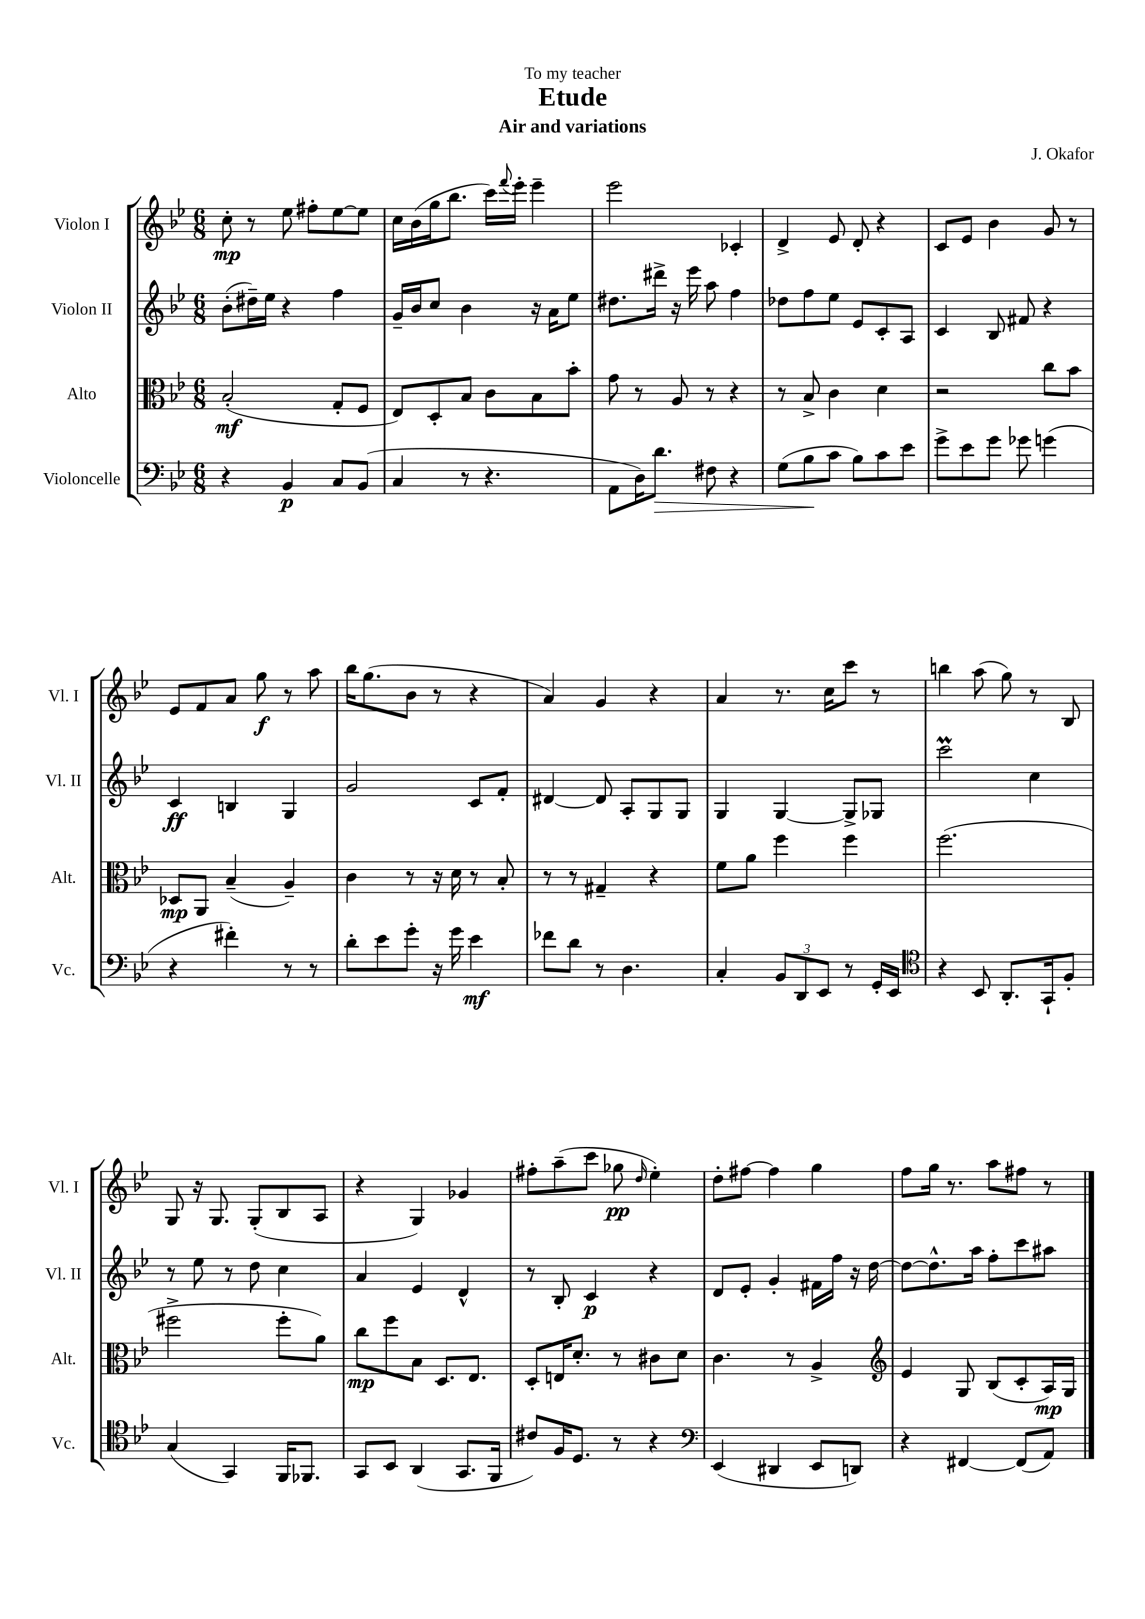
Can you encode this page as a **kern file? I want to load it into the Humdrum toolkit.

**kern	**kern	**kern	**kern
*staff4	*staff3	*staff2	*staff1
*clefF4	*clefC3	*clefG2	*clefG2
*k[b-e-]	*k[b-e-]	*k[b-e-]	*k[b-e-]
*M6/8	*M6/8	*M6/8	*M6/8
4r	(2B-'	(8b-'	8cc'
.	.	16dd#~)	8r
.	.	16ee-	.
4BB-	.	4r	8ee-
.	.	.	8ff#'
8C	8G'	4ff	[8ee-
(8BB-	8F	.	8ee-]
=	=	=	=
4C	8E-)	16g~	16cc
.	.	16b-	(16b-
.	8D'	8cc	16gg
.	.	.	8.bb-
8r	8B-	4b-	.
4.r	8c	.	16ccc)
.	.	.	8qqfff
.	.	.	16eee-'
.	8B-	16r	4eee-~
.	.	16a	.
.	8b-'	8ee-	.
=	=	=	=
8AA	8g	8.dd#	2eee-
16D)	8r	.	.
8.d	.	16ddd#^	.
.	8A	16r	.
.	.	16eee-	.
8F#	8r	8aa	.
4r	4r	4ff	4c-'
=	=	=	=
(8G	8r	8dd-	4d^
8B-	8B-^	8ff	.
8c	4c	8ee-	8e-
8B-)	.	8e-	8d'
8c	4d	8c'	4r
8e-	.	8A	.
=	=	=	=
8g^	2r	4c	8c
8e-	.	.	8e-
8g	.	8B-	4b-
8g-	.	8f#	.
(4g	8cc	4r	8g
.	8b-	.	8r
=	=	=	=
4r	8D-	4c	8e-
.	8AA	.	8f
4f#')	(4B-~	4B	8a
.	.	.	8gg
8r	4A~)	4G	8r
8r	.	.	8aa
=	=	=	=
8d'	4c	2g	16bb-
.	.	.	(8.gg
8e-	.	.	.
8g'	8r	.	8b-
16r	16r	.	8r
16g	16d	.	.
4e-	8r	8c	4r
.	8B-'	8f'	.
=	=	=	=
8f-	8r	[4d#	4a)
8d	8r	.	.
8r	4G#~	8d#]	4g
4.D	.	8A'	.
.	4r	8G	4r
.	.	8G	.
=	=	=	=
4C'	8f	4G	4a
.	8a	.	.
12BB-	4ff	[4G	8.r
12DD	.	.	.
12EE-	.	.	.
.	.	.	16cc
8r	4ff	8G^]	8ccc
16GG'	.	8G-	8r
16EE-	.	.	.
=	=	=	=
*clefC4	*	*	*
4r	(2.ff	2ccc	4bb
8BB-	.	.	(8aa
8.AA'	.	.	8gg)
.	.	4cc	8r
16GG`	.	.	.
8F'	.	.	8B-
=	=	=	=
(4G	2ff#^	8r	8G
.	.	8ee-	16r
.	.	.	8.G
4GG)	.	8r	.
.	.	8dd	(8G'
16FF	8ff#'	4cc	8B-
8.FF-	.	.	.
.	8a)	.	8A
=	=	=	=
8GG	8cc	4a	4r
8BB-	8ff	.	.
(4AA	8B-	4e-	4G)
.	8.D	.	.
8.GG	.	4d^^	4g-
.	8.E-	.	.
16FF	.	.	.
=	=	=	=
8c#)	8D'	8r	8ff#'
16F	16E	8B-'	(8aa~
8.D	8.d'	.	.
.	.	4c	8ccc
8r	8r	.	8gg-
.	.	.	16qqdd
4r	8c#	4r	4ee-')
.	8d	.	.
=	=	=	=
*clefF4	*	*	*
(4EE-	4.c	8d	8dd'
.	.	8e-'	[8ff#
4DD#	.	4g'	4ff#]
.	8r	.	.
8EE-	4A^	16f#	4gg
.	.	16ff	.
8DD)	.	16r	.
.	.	[16dd	.
=	=	=	=
*	*clefG2	*	*
4r	4e-	8dd_	8ff
.	.	8.dd^^]	16gg
.	.	.	8.r
[4FF#	8G	.	.
.	.	16aa	.
.	(8B-	8ff'	8aa
(8FF#]	8c'	8ccc	8ff#
8AA)	16A)	8aa#	8r
.	16G	.	.
==	==	==	==
*-	*-	*-	*-
